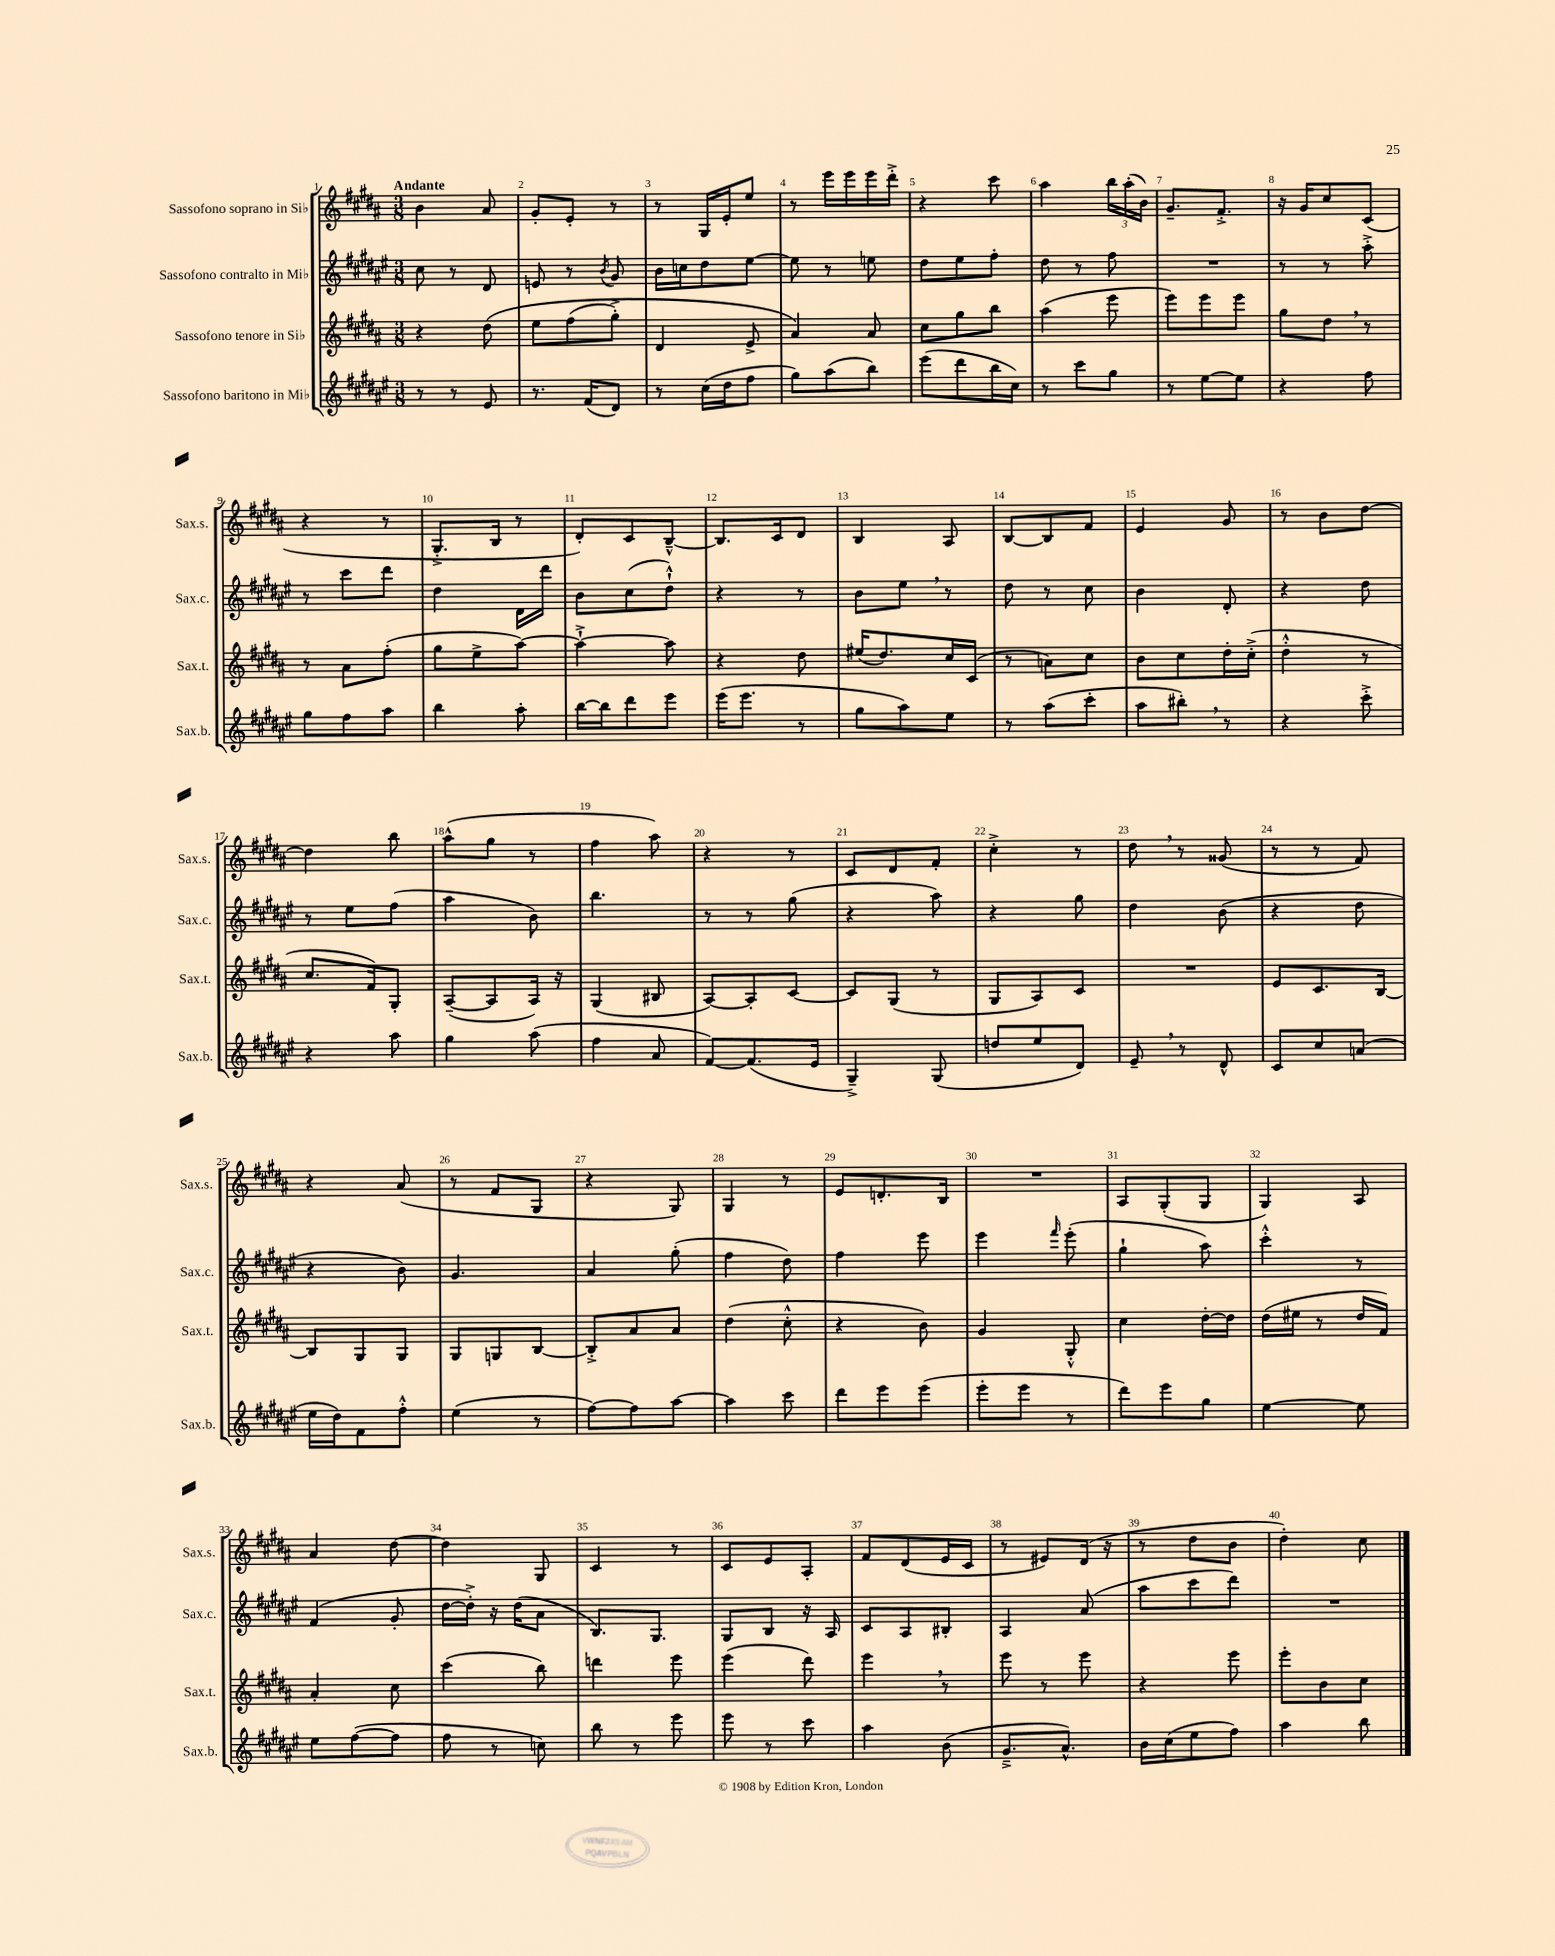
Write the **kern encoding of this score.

**kern	**kern	**kern	**kern
*part4	*part3	*part2	*part1
*staff4	*staff3	*staff2	*staff1
*I"Sassofono baritono in Mi♭	*I"Sassofono tenore in Si♭	*I"Sassofono contralto in Mi♭	*I"Sassofono soprano in Si♭
*I'Sax.b.	*I'Sax.t.	*I'Sax.c.	*I'Sax.s.
*clefG2	*clefG2	*clefG2	*clefG2
*k[f#c#g#d#a#e#]	*k[f#c#g#d#a#]	*k[f#c#g#d#a#e#]	*k[f#c#g#d#a#]
*M3/8	*M3/8	*M3/8	*M3/8
=1	=1	=1	=1
!	!	!	!LO:TX:a:B:t=Andante
8r	4r	8cc#\	4b\
8r	.	8r	.
8e#/	(8dd#\	8d#/	8a#/
=2	=2	=2	=2
8.r	8ee\L	8en/	8g#'/L
.	(8ff#\	8r	8e'/J
(16f#/KL	.	.	.
.	.	8qb/	.
8d#/J)	8gg#'^\J)	8g#/	8r
=3	=3	=3	=3
8r	4d#/	16b\LL	8r
.	.	16ccn\J	.
(16cc#\LL	.	8dd#\	16G#/LL
16dd#\J	.	.	16e'/J
8ff#\J	8e^/	[8ee#\J	8ee/J
=4	=4	=4	=4
8gg#\L)	4a#/)	8ee#\]	8r
(8aa#\	.	8r	16eee\LL
.	.	.	16eee\
8bb\J)	8a#/	8een\	16eee\
.	.	.	16ddd#'^\JJ
=5	=5	=5	=5
(8eee#\L	8cc#\L	8dd#\L	4r
8ddd#\	8gg#\	8ee#\	.
16bb\L	8bb\J	8ff#'\J	8ccc#\
16cc#\JJ)	.	.	.
=6	=6	=6	=6
8r	(4aa#\	8dd#\	4aa#\
8ccc#\L	.	8r	.
8gg#\J	8eee\	8ff#\	24bb\LL
.	.	.	(24aa#'\
.	.	.	24b\JJ)
=7	=7	=7	=7
8r	8eee\L)	4.r	8.g#~/L
[8ee#\L	8eee\	.	.
.	.	.	8.f#'^/J
8ee#\J]	8eee\J	.	.
=8	=8	=8	=8
4r	8gg#\L	8r	16r
.	.	.	16g#/KL
.	8dd#,\J	8r	8cc#/
8ff#\	8r	8aa#'^\	(8c#/J
!!LO:LB:g=z
=9	=9	=9	=9
8gg#\L	8r	8r	4r
8ff#\	8a#\L	8ccc#\L	.
8aa#\J	(8ff#'\J	8ddd#\J	8r
=10	=10	=10	=10
4bb\	8gg#\L	4dd#\	8.G#'^/L
.	8ee^\	.	.
.	.	.	16B/Jk
8aa#'\	[8aa#\J)	16d#\LL	8r
.	.	16ddd#\JJ	.
=11	=11	=11	=11
[16bb\LL	4aa#`^\_	8b\L	8d#'/L)
16bb\J]	.	.	.
8ddd#\	.	(8cc#\	8c#/
8eee#\J	8aa#\]	8dd#`^^\J)	[8B~^^/J
=12	=12	=12	=12
(16eee#\KL	4r	4r	8.B/L]
8.eee#\J	.	.	.
.	.	.	16c#/k
8r	8dd#\	8r	8d#/J
=13	=13	=13	=13
8gg#\L	(16ee#X/KL	8b\L	4B/
.	8.dd#/)	.	.
8aa#\)	.	8ee#,\J	.
8ee#\J	16cc#/L	8r	8A#/
.	(16c#/JJ	.	.
=14	=14	=14	=14
8r	8r	8dd#\	[8B/L
(8aa#\L	8an\L)	8r	8B/]
8ccc#'\J	8cc#\J	8cc#\	8f#/J
=15	=15	=15	=15
8aa#\L	8b\L	4b\	4e/
8bb#X',\J)	8cc#\	.	.
8r	16dd#'\L	8d#'/	8g#/
.	(16cc#'^\JJ	.	.
=16	=16	=16	=16
4r	4dd#'^^\	4r	8r
.	.	.	8b\L
8ccc#'^\	8r	8dd#\	[8dd#\J
!!LO:LB:g=z
=17	=17	=17	=17
4r	8.cc#/L	8r	4dd#\]
.	.	8ee#\L	.
.	16f#/k)	.	.
8aa#\	8G#'/J	(8ff#\J	8bb\
=18	=18	=18	=18
4gg#\	([8A#~/L	4aa#\	(8aa#^^\L
.	8A#/]	.	8gg#\J
(8aa#\	16A#/Jk)	8b\)	8r
.	16r	.	.
=19	=19	=19	=19
4ff#\	(4G#/	4.bb\	4ff#\
8a#/	8B#X/	.	8aa#\)
=20	=20	=20	=20
[8f#/L)	[8A#/L)	8r	4r
(8.f#/]	8A#'/]	8r	.
.	[8c#/J	(8gg#\	8r
16e#/Jk	.	.	.
=21	=21	=21	=21
4G#~^/)	8c#/L]	4r	8c#/L
.	(8G#/J	.	8d#/
(8G#/	8r	8aa#\)	8f#'/J
=22	=22	=22	=22
8ddn/L	8G#/L	4r	4cc#'^\
8ee#/	8A#/)	.	.
8d#/J)	8c#/J	8gg#\	8r
=23	=23	=23	=23
8e#~,/	4.r	4dd#\	8dd#,\
8r	.	.	8r
8d#^^/	.	(8b\	(8g##X/
=24	=24	=24	=24
8c#/L	8e/L	4r	8r
8cc#/	8.c#/	.	8r
(8an/J	.	8dd#\	8f#/)
.	[16B/Jk	.	.
!!LO:LB:g=z
=25	=25	=25	=25
16ee#\LL	8B/L]	4r	4r
16dd#\J)	.	.	.
8f#\	8G#/	.	.
8ff#'^^\J	8G#/J	8b\)	(8a#/
=26	=26	=26	=26
(4ee#\	8G#/L	4.g#/	8r
.	8Gn/	.	8f#/L
8r	[8B/J	.	8G#/J
=27	=27	=27	=27
[8ff#\L)	8B'^/L]	4a#/	4r
8ff#\]	8a#/	.	.
[8aa#\J	8a#/J	(8gg#'\	8G#/)
=28	=28	=28	=28
4aa#\]	(4dd#\	4ff#\	4G#/
8ccc#\	8cc#'^^\	8dd#\)	8r
=29	=29	=29	=29
8ddd#\L	4r	4ff#\	8e/L
8eee#\	.	.	8.dn'/
(8eee#\J	8b\)	8eee#\	.
.	.	.	16B/Jk
=30	=30	=30	=30
8eee#'\L	4g#/	4eee#\	4.r
8eee#\J	.	.	.
.	.	16qqfff#/	.
8r	8G#'^^/	(8eee#'\	.
=31	=31	=31	=31
8ddd#\L)	4cc#\	4gg#`\	8A#/L
8eee#\	.	.	(8G#'/
8gg#\J	[16dd#'\LL	8aa#\)	8G#/J
.	16dd#\JJ]	.	.
=32	=32	=32	=32
[4ee#\	(16dd#\LL	4ccc#'^^\	4G#/)
.	16ee#X\JJ	.	.
.	8r	.	.
8ee#\]	16dd#/LL	8r	8A#/
.	16f#/JJ)	.	.
!!LO:LB:g=z
=33	=33	=33	=33
8ee#\L	4a#'/	(4f#/	4a#/
([8ff#\	.	.	.
8ff#\J]	8cc#\	8g#'/	[8dd#\
=34	=34	=34	=34
8ff#\	(4ccc#\	[16dd#\LL	4dd#\]
.	.	16dd#'^\JJ])	.
8r	.	16r	.
.	.	(16dd#\KL	.
8ccn\)	8bb\)	8a#\J	8G#/
=35	=35	=35	=35
8bb\	4dddn\	8.B/L)	4c#/
8r	.	.	.
.	.	8.G#/J	.
8eee#\	8eee\	.	8r
=36	=36	=36	=36
8eee#\	(4eee\	8G#/L	8c#/L
8r	.	8B/J	8e/
8ccc#\	8ddd#\)	16r	8A#'/J
.	.	16A#/	.
=37	=37	=37	=37
4aa#\	4eee,\	8c#/L	8f#/L
.	.	8A#/	(8d#/
(8b\	8r	8B#X'/J	16e/L
.	.	.	16c#/JJ
=38	=38	=38	=38
8.g#~^/L	8eee\	4A#/	8r
.	8r	.	8e#X/L)
8.a#^^/J)	.	.	.
.	8eee\	(8a#/	(16d#/Jk
.	.	.	16r
=39	=39	=39	=39
16b\LL	4r	8aa#\L	8r
(16cc#\J	.	.	.
8ee#\	.	8ccc#\	8dd#\L
8ff#\J)	8eee\	8ddd#\J)	8b\J
=40	=40	=40	=40
4aa#\	8eee'\L	4.r	4dd#'\)
.	8b\	.	.
8bb\	8cc#\J	.	8cc#\
==	==	==	==
*-	*-	*-	*-
